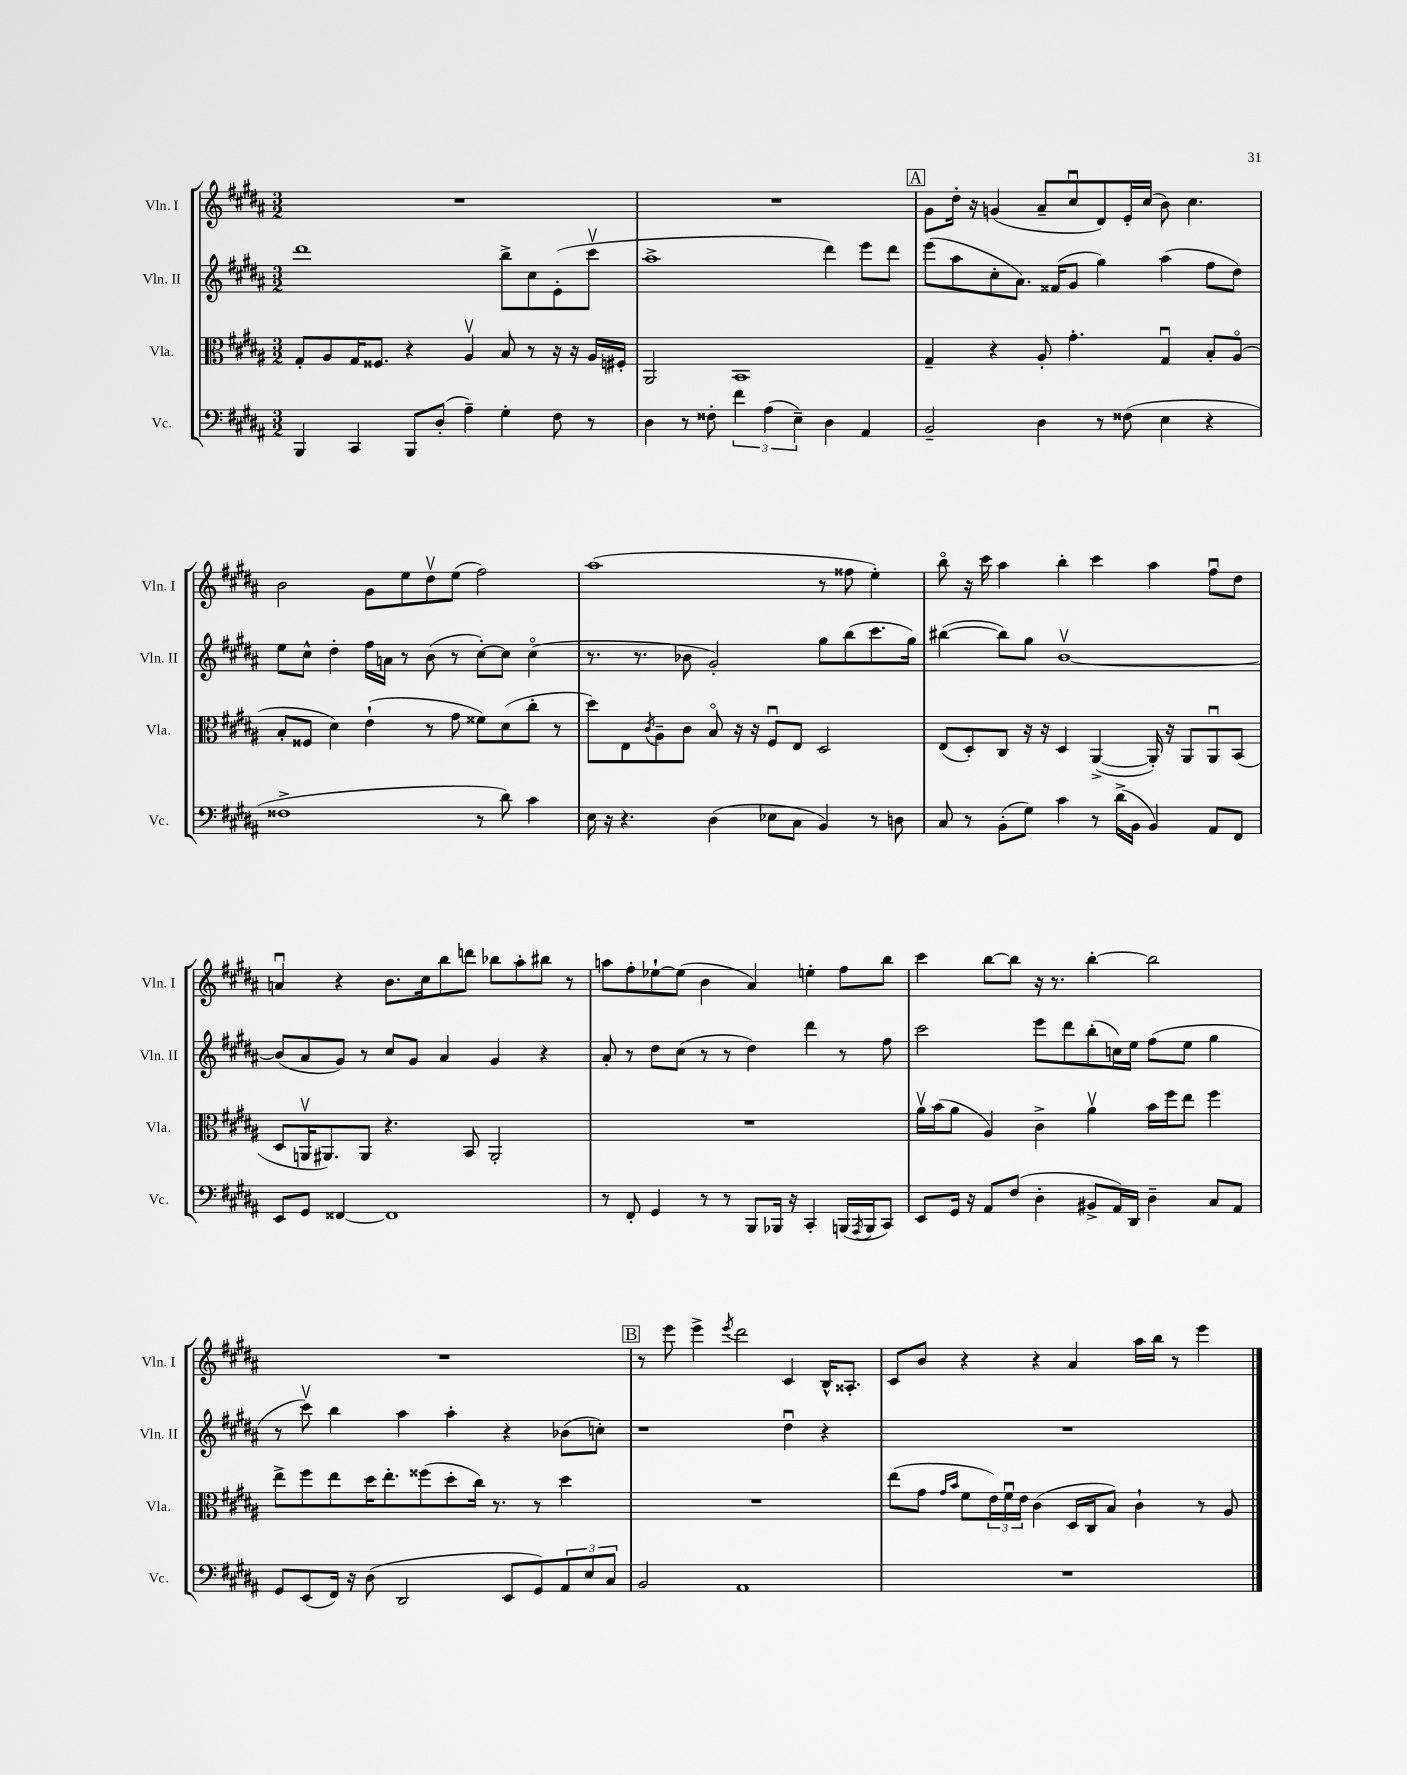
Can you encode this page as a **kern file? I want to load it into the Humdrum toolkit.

**kern	**kern	**kern	**kern
*staff4	*staff3	*staff2	*staff1
*clefF4	*clefC3	*clefG2	*clefG2
*k[f#c#g#d#a#]	*k[f#c#g#d#a#]	*k[f#c#g#d#a#]	*k[f#c#g#d#a#]
*M3/2	*M3/2	*M3/2	*M3/2
4BBB	8G#'	1ddd#	1.r
.	8A#	.	.
4CC#	16G#	.	.
.	8.F##	.	.
8BBB	4r	.	.
(8D#'	.	.	.
4A#~)	4A#v	.	.
4G#'	8B	8bb^	.
.	8r	8cc#	.
8F#	16r	(8e'	.
.	16r	.	.
8r	16A#	8ccc#v	.
.	16F#'	.	.
=	=	=	=
4D#	2AA#	1aa#^	1.r
8r	.	.	.
8F##'	.	.	.
6f#	1BB	.	.
(6A#	.	.	.
6E~)	.	.	.
4D#	.	4ddd#)	.
4AA#	.	8eee	.
.	.	8ddd#	.
=	=	=	=
2BB~	4G#~	(8eee	8g#
.	.	8aa#	16dd#'
.	.	.	16r
.	4r	8cc#'	(4g
.	.	8.a#)	.
4D#	8A#'	.	8a#~
.	.	(16f##	.
.	4.g#'	8g#	8cc#u
8r	.	4gg#)	8d#)
(8F##	.	.	16e'
.	.	.	(16cc#
4E	4G#u	(4aa#	8b)
.	.	.	4.cc#
4r	8B'	8ff#	.
.	(8A#o	8dd#)	.
=	=	=	=
1F##^	8B'	8ee	2b
.	8F##	8cc#^^	.
.	4d#)	4dd#'	.
.	(4e`	16ff#	8g#
.	.	16a	.
.	.	8r	8ee
.	8r	(8b	8dd#v
.	8g#	8r	(8ee
8r	8f##)	[8cc#')	2ff#)
8d#)	(8d#	8cc#]	.
4c#	8cc#'	(4cc#o	.
.	8r	.	.
=	=	=	=
16E	8dd#)	8.r	(1aa#
16r	.	.	.
4.r	8E	.	.
.	.	8.r	.
.	8qc#	.	.
.	8A#~	.	.
.	8c#	8b-	.
(4D#	8Bo	2g#')	.
.	16r	.	.
.	16r	.	.
8E-	8F#u	.	.
8C#	8E	.	.
4BB)	2D#	8gg#	8r
.	.	(8bb	8ff##
8r	.	8.ccc#	4ee')
8D	.	.	.
.	.	16gg#)	.
=	=	=	=
8C#	(8E	([4bb#	8bbo
8r	8D#')	.	16r
.	.	.	16ccc#
(8BB'	8C#	8bb#])	4aa#
8G#)	16r	8gg#	.
.	16r	.	.
4c#	4D#	[1bv	4bb'
8r	([4AA#^	.	4ccc#
(16d#^	.	.	.
16BB	.	.	.
4BB)	16AA#'])	.	4aa#
.	16r	.	.
.	8AA#	.	.
8AA#	8AA#u	.	8ff#u
8FF#	(8BB	.	8dd#
=	=	=	=
8EE	8D#	(8b]	4au
8GG#	16AAv	8a#	.
.	8.AA#)	.	.
[4FF##	.	8g#)	4r
.	8AA#	8r	.
1FF##]	4.r	8cc#	8.b
.	.	8g#	.
.	.	.	16cc#
.	.	4a#	8bb
.	8BB	.	8ddd
.	2AA#'	4g#	8bb-
.	.	.	8aa#'
.	.	4r	8bb#
.	.	.	8r
=	=	=	=
8r	1.r	8a#'	8aa
8FF#'	.	8r	8ff#'
4GG#	.	8dd#	[8ee-`
.	.	(8cc#	(8ee-]
8r	.	8r	4b
8r	.	8r	.
8BBB	.	4dd#)	4a#)
16BBB-	.	.	.
16r	.	.	.
4CC#'	.	4ddd#	4ee'
(16BBB	.	8r	8ff#
8qAAA#	.	.	.
16BBB	.	.	.
8CC#)	.	8ff#	8bb
=	=	=	=
8EE	16a#v	2ccc#	4ccc#
.	(16b	.	.
16GG#	8a#	.	.
16r	.	.	.
8AA#	4A#)	.	[8bb
(8F#	.	.	8bb]
4D#'	4c#^	8eee	16r
.	.	.	8.r
.	.	8ddd#	.
8BB#^	4a#v	(8bb'	[4bb'
16AA#)	.	16cc)	.
16DD#	.	16ee	.
4D#~	16b	(8ff#	2bb]
.	16ff#	.	.
.	8ee	8ee	.
8C#	4ff#	4gg#	.
8AA#	.	.	.
=	=	=	=
8GG#	8ee^	8r	1.r
(8EE	8ff#	8ccc#v)	.
16FF#)	8ee	4bb	.
16r	.	.	.
(8D#	16dd#	.	.
.	8.ee'	.	.
2DD#	.	4aa#	.
.	(8ff##	.	.
.	8dd#'	4aa#'	.
.	16cc#)	.	.
.	8.r	.	.
8EE	.	4r	.
8GG#)	8r	.	.
12AA#	4dd#	(8b-	.
12E	.	.	.
.	.	8cc')	.
12C#	.	.	.
=	=	=	=
2BB	1.r	1r	8r
.	.	.	8eee
.	.	.	4eee^
.	.	.	8qeee
1AA#	.	.	2ddd#
.	.	4dd#u	4c#
.	.	4r	16B^^
.	.	.	8.A##'
=	=	=	=
1.r	(8ee	1.r	8c#
.	8g#	.	8b
.	16qqg#	.	.
.	16qqb	.	.
.	8f#	.	4r
.	24e)	.	.
.	24f#u	.	.
.	24e	.	.
.	(4c#	.	4r
.	16D#	.	4a#
.	16C#	.	.
.	8B)	.	.
.	4c#`	.	16aa#
.	.	.	16bb
.	.	.	8r
.	8r	.	4eee
.	8A#	.	.
==	==	==	==
*-	*-	*-	*-
